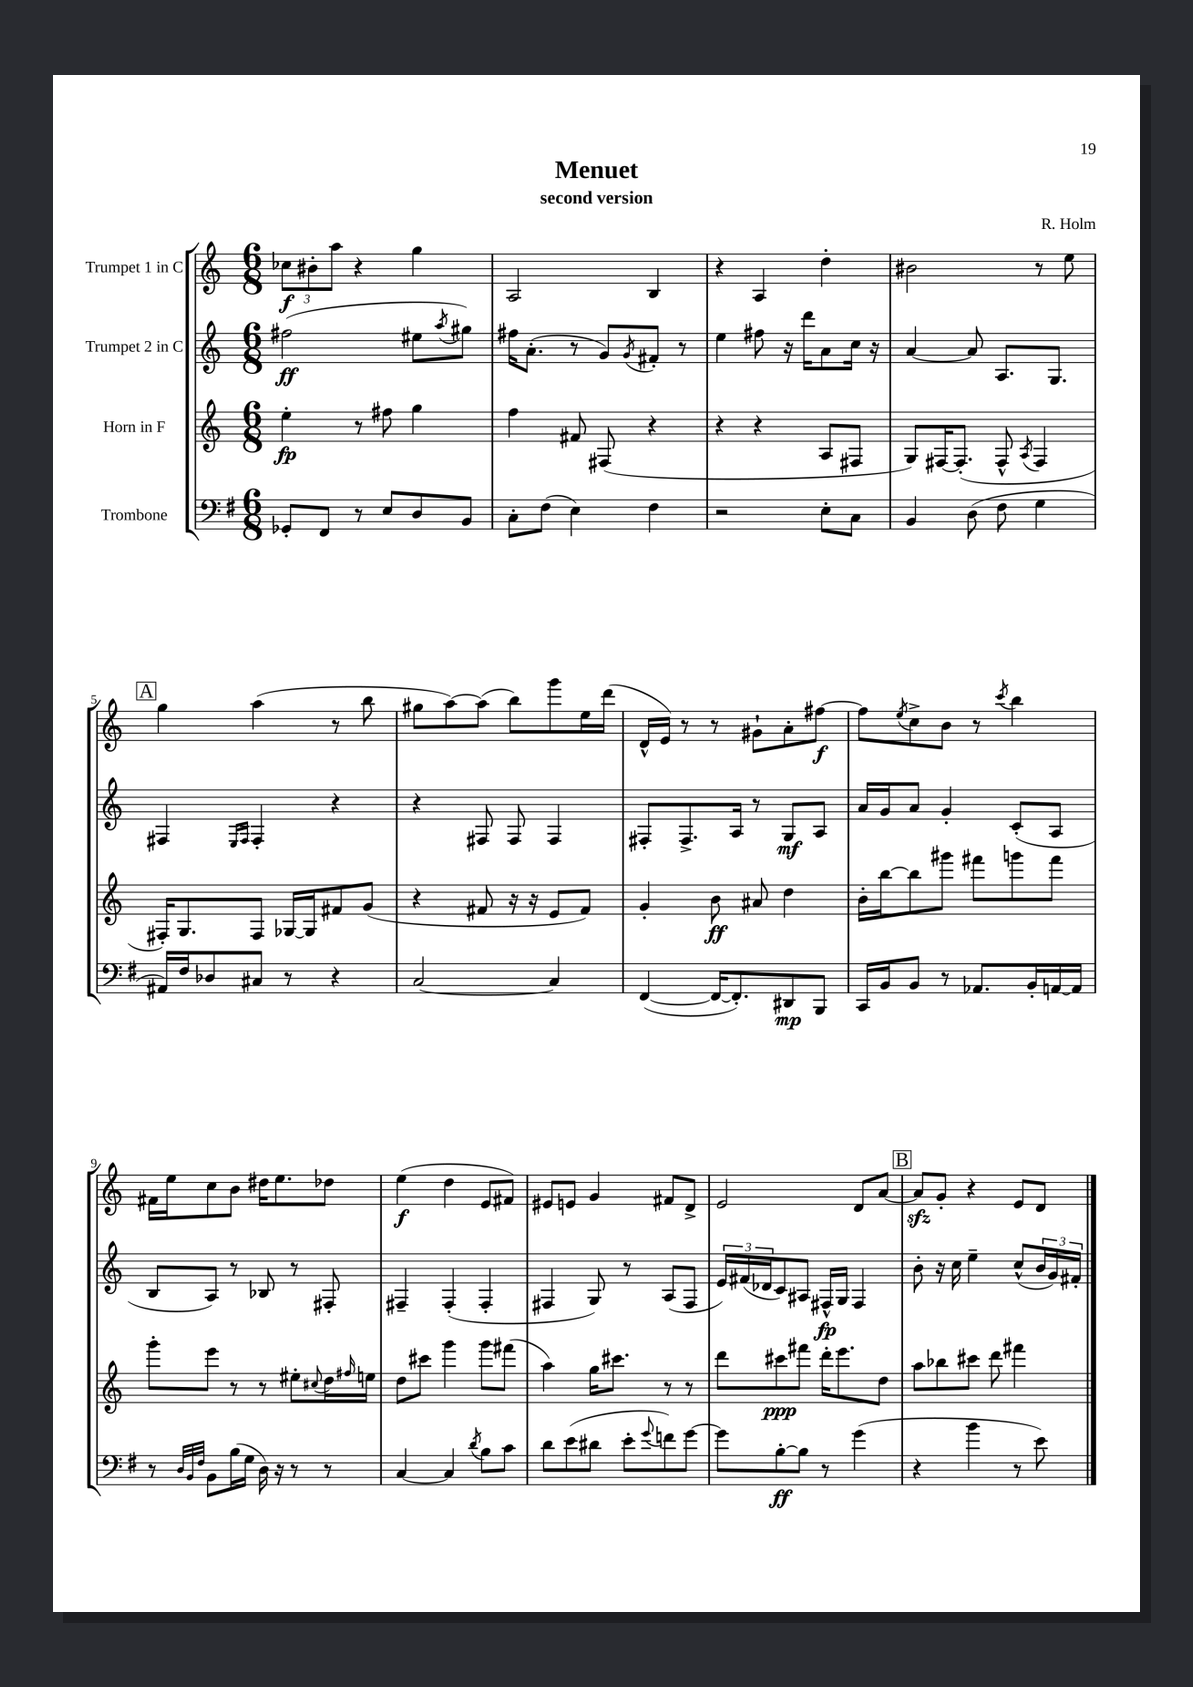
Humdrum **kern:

**kern	**dynam	**kern	**dynam	**kern	**dynam	**kern	**dynam
*part4	*part4	*part3	*part3	*part2	*part2	*part1	*part1
*staff4	*staff4	*staff3	*staff3	*staff2	*staff2	*staff1	*staff1
*I"Trombone	*	*I"Horn in F	*	*I"Trumpet 2 in C	*	*I"Trumpet 1 in C	*
*clefF4	*	*clefG2	*	*clefG2	*	*clefG2	*
*k[f#]	*	*k[]	*	*k[]	*	*k[]	*
*M6/8	*	*M6/8	*	*M6/8	*	*M6/8	*
=1	=1	=1	=1	=1	=1	=1	=1
8GG-X'/L	.	4ee'\	fp	(2ff#X\	ff	12cc-X\L	f
.	.	.	.	.	.	12b#X'\	.
8FF#/J	.	.	.	.	.	.	.
.	.	.	.	.	.	12aa\J	.
8r	.	8r	.	.	.	4r	.
8E/L	.	8ff#X\	.	.	.	.	.
8D/	.	4gg\	.	8ee#X\L	.	4gg\	.
.	.	.	.	8qaa/	.	.	.
8BB/J	.	.	.	8gg#X\J)	.	.	.
=2	=2	=2	=2	=2	=2	=2	=2
8C'\L	.	4ff\	.	16ff#X\KL	.	2A/	.
.	.	.	.	(8.a'\J	.	.	.
(8F#\J	.	.	.	.	.	.	.
4E\)	.	8f#X/	.	8r	.	.	.
.	.	(8F#X/	.	8g/L)	.	.	.
.	.	.	.	8qg/	.	.	.
4F#\	.	4r	.	8f#X'/J	.	4B/	.
.	.	.	.	8r	.	.	.
=3	=3	=3	=3	=3	=3	=3	=3
2r	.	4r	.	4ee\	.	4r	.
.	.	4r	.	8ff#X\	.	4A/	.
.	.	.	.	16r	.	.	.
.	.	.	.	16ddd\KL	.	.	.
8E'\L	.	8A/L	.	8a\	.	4dd'\	.
8C\J	.	8F#X/J	.	16cc\Jk	.	.	.
.	.	.	.	16r	.	.	.
=4	=4	=4	=4	=4	=4	=4	=4
4BB/	.	8G/L)	.	[4a/	.	2b#X\	.
.	.	[16F#X/K	.	.	.	.	.
.	.	(8.F#'/J]	.	.	.	.	.
(8D\	.	.	.	8a/]	.	.	.
8F#\	.	8F#^^/	.	8.A/L	.	.	.
.	.	8qA/	.	.	.	.	.
4G\	.	4F#/	.	.	.	8r	.
.	.	.	.	8.G/J	.	.	.
.	.	.	.	.	.	8ee\	.
!!LO:LB:g=z
!!LO:REH:place=s1:t=A
=5	=5	=5	=5	=5	=5	=5	=5
16AA#X/LL)	.	16F#X'/KL)	.	4F#X/	.	4gg\	.
16F#/J	.	8.G/	.	.	.	.	.
8D-X/	.	.	.	.	.	.	.
.	.	.	.	16qqE/LL	.	.	.
.	.	.	.	16qqF#/JJ	.	.	.
8C#X/J	.	8F#/J	.	4F#'/	.	(4aa\	.
8r	.	[16G-X/LL	.	.	.	.	.
.	.	16G-/J]	.	.	.	.	.
4r	.	8f#X/	.	4r	.	8r	.
.	.	(8g/J	.	.	.	8bb\	.
=6	=6	=6	=6	=6	=6	=6	=6
[2C/	.	4r	.	4r	.	8gg#X\L	.
.	.	.	.	.	.	[8aa\)	.
.	.	8f#X/	.	8F#X/	.	(8aa\J]	.
.	.	16r	.	8F#/	.	8bb\L)	.
.	.	16r	.	.	.	.	.
4C/]	.	8e/L	.	4F#/	.	8ggg\	.
.	.	8f#/J)	.	.	.	16ee\L	.
.	.	.	.	.	.	(16ddd\JJ	.
=7	=7	=7	=7	=7	=7	=7	=7
([4FF#/	.	4g'/	.	8F#X'/L	.	16d^^/LL	.
.	.	.	.	.	.	16e/JJ)	.
.	.	.	.	8.F#^/	.	8r	.
16FF#/KL_	.	8b\	ff	.	.	8r	.
8.FF#'/])	.	.	.	16A/Jk	.	.	.
.	.	8a#X/	.	8r	.	8g#X`\L	.
8DD#X/	mp	4dd\	.	8G/L	mf	8a'\	.
8BBB/J	.	.	.	8A/J	.	[8ff#X\J	f
=8	=8	=8	=8	=8	=8	=8	=8
16CC/LL	.	16b'\LL	.	16a/LL	.	8ff#\L]	.
16BB/J	.	[16bb\J	.	16g/J	.	.	.
.	.	.	.	.	.	8qee/	.
8BB/J	.	8bb\]	.	8a/J	.	8cc^\	.
8r	.	8ggg#X\J	.	4g'/	.	8b\J	.
8.AA-X/L	.	8fff#X\L	.	.	.	8r	.
.	.	.	.	.	.	8qccc/	.
.	.	8gggn\	.	(8c'/L	.	4bb\	.
16BB'/L	.	.	.	.	.	.	.
[16AAn/	.	8fff#\J	.	8A/J	.	.	.
16AA/JJ]	.	.	.	.	.	.	.
!!LO:LB:g=z
=9	=9	=9	=9	=9	=9	=9	=9
8r	.	8ggg'\L	.	8B/L	.	16f#X\LL	.
.	.	.	.	.	.	16ee\J	.
32qqD/LLL	.	.	.	.	.	.	.
32qqBB/	.	.	.	.	.	.	.
32qqF#/JJJ	.	.	.	.	.	.	.
8BB\L	.	8eee\J	.	8A/J)	.	8cc\	.
(16B\L	.	8r	.	8r	.	8b\J	.
16G\JJ	.	.	.	.	.	.	.
16D\)	.	8r	.	8B-X/	.	16dd#X\KL	.
16r	.	.	.	.	.	8.ee\	.
8r	.	8ee#X'\L	.	8r	.	.	.
.	.	8qqcc#X/	.	.	.	.	.
8r	.	16dd\L	.	8F#X'/	.	8dd-X\J	.
.	.	16qqff#X/	.	.	.	.	.
.	.	16een\JJ	.	.	.	.	.
=10	=10	=10	=10	=10	=10	=10	=10
[4C/	.	8dd\L	.	4F#X~/	.	(4ee\	f
.	.	8ccc#X\J	.	.	.	.	.
4C/]	.	4ggg\	.	(4F#'/	.	4dd\	.
8qd/	.	.	.	.	.	.	.
8B\L	.	8ggg\L	.	4F#'/	.	8e/L	.
8c\J	.	(8fff#X\J	.	.	.	8f#X/J)	.
=11	=11	=11	=11	=11	=11	=11	=11
8d\L	.	4aa\)	.	4F#X/	.	8e#X/L	.
(8e\	.	.	.	.	.	8en/J	.
8d#X\J	.	16gg\KL	.	8G/)	.	4g/	.
.	.	8.ccc#X\J	.	.	.	.	.
8e'\L	.	.	.	8r	.	.	.
8qqg/	.	.	.	.	.	.	.
8fn\)	.	8r	.	(8A/L	.	8f#X/L	.
[8g\J	.	8r	.	8F#/J	.	8d^/J	.
=12	=12	=12	=12	=12	=12	=12	=12
8g\L]	.	8ddd\L	.	24e/LL)	.	2e/	.
.	.	.	.	(24f#X/	.	.	.
.	.	.	.	24d-X/J	.	.	.
[8B'\	ff	8ccc#X\	ppp	8c/)	.	.	.
8B\J]	.	8fff#X\J	.	8A#X/J	.	.	.
8r	.	16ddd'\KL	.	16F#X^^/LL	fp	.	.
.	.	8.eee\	.	16G/JJ	.	.	.
(4g\	.	.	.	4F#/	.	8d/L	.
.	.	8dd\J	.	.	.	[8a/J	.
!!LO:REH:place=s1:t=B
=13	=13	=13	=13	=13	=13	=13	=13
4r	.	8aa\L	.	8b'\	.	8azz/L]	.
.	.	8bb-X\	.	16r	.	8g'/J	.
.	.	.	.	16cc\	.	.	.
4b\	.	8ccc#X\J	.	4ee~\	.	4r	.
.	.	8ddd\	.	.	.	.	.
8r	.	4fff#X\	.	(8cc^^/L	.	8e/L	.
8e\)	.	.	.	24b/L	.	8d/J	.
.	.	.	.	24g/)	.	.	.
.	.	.	.	24f#X'/JJ	.	.	.
==	==	==	==	==	==	==	==
*-	*-	*-	*-	*-	*-	*-	*-
